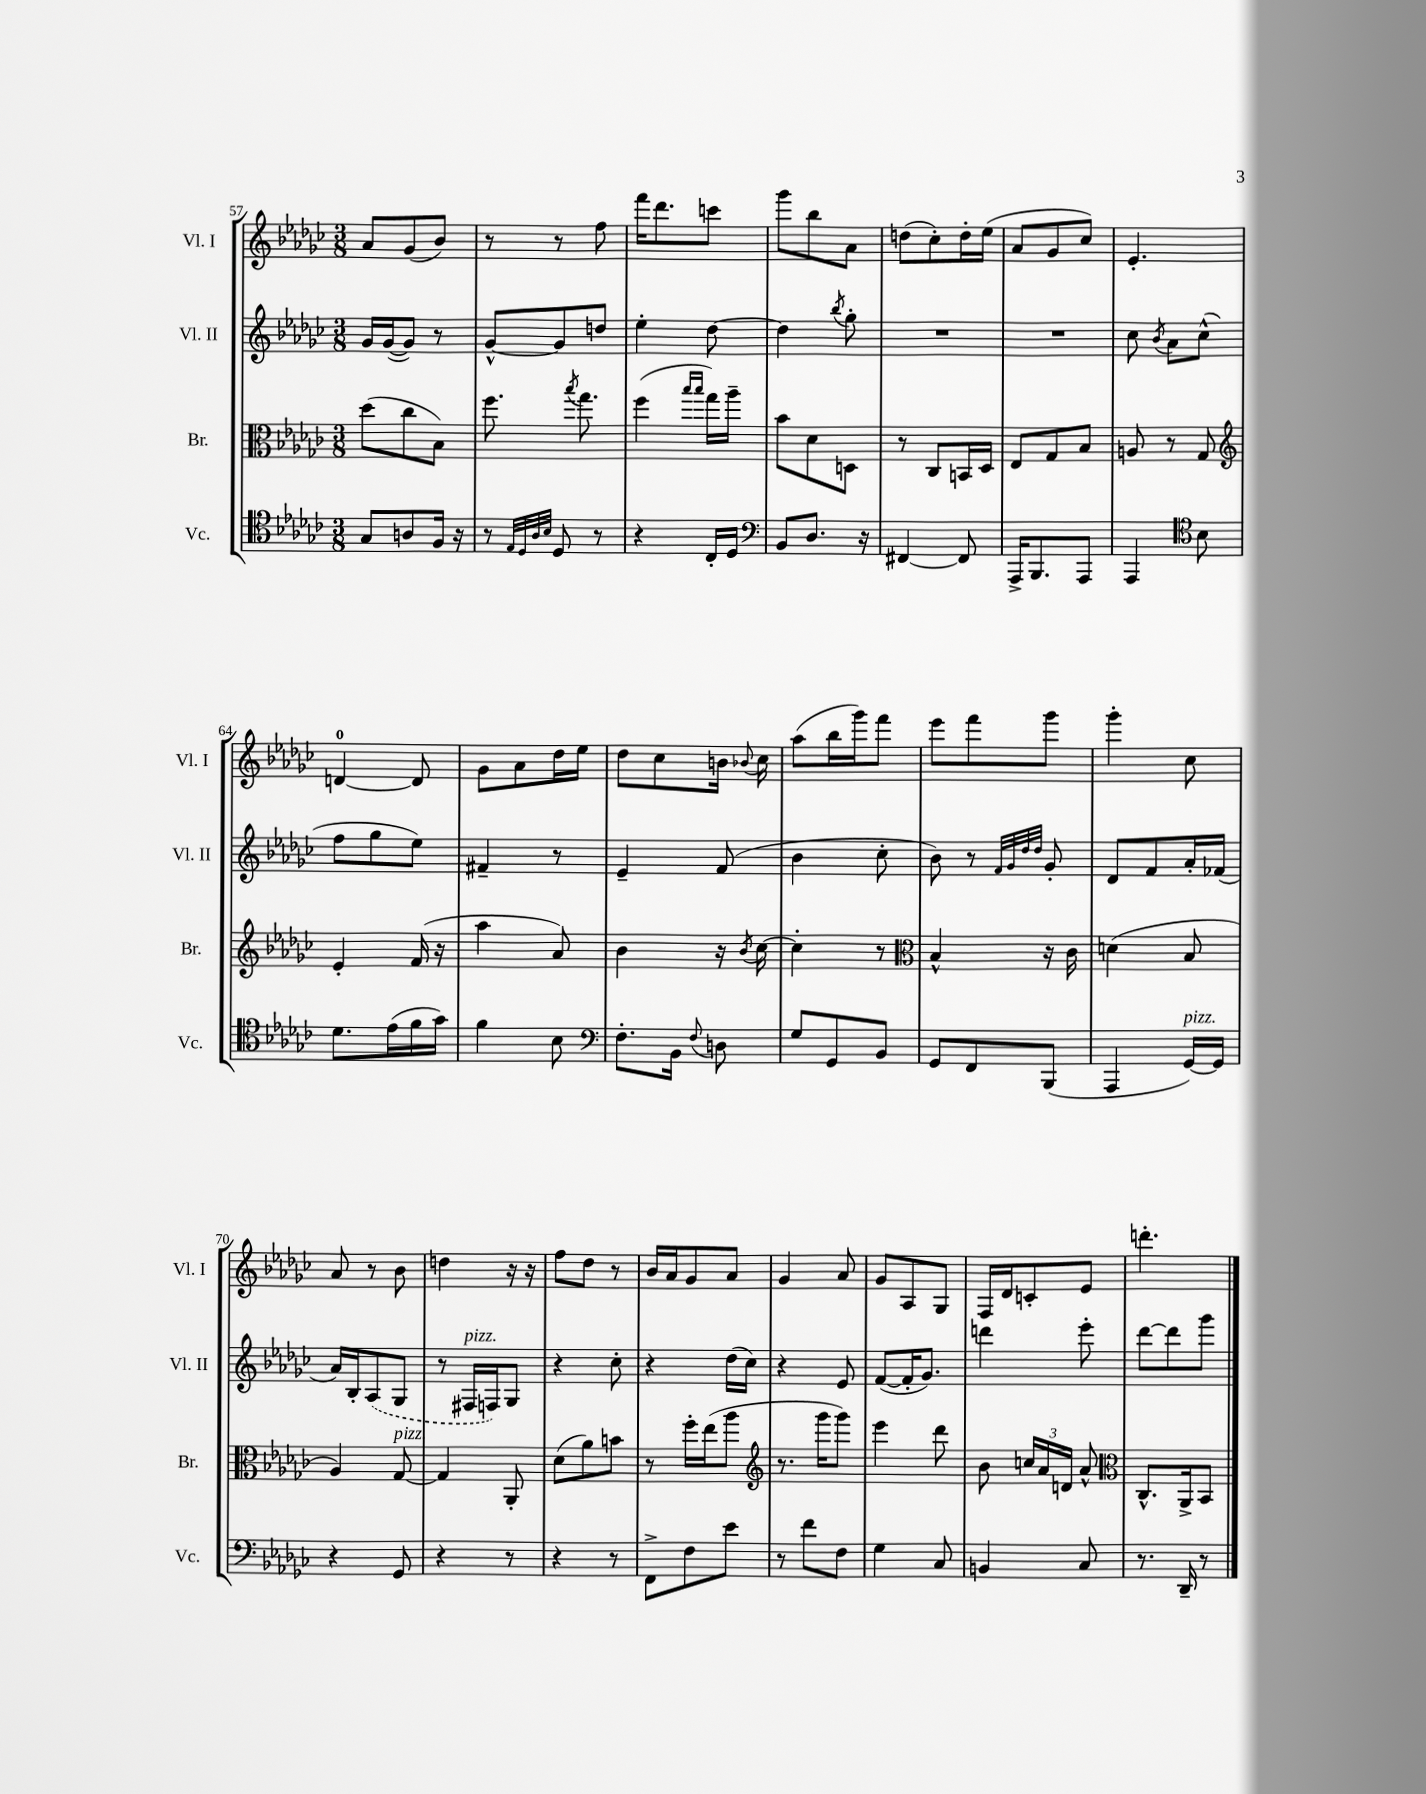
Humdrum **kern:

**kern	**kern	**kern	**kern
*staff4	*staff3	*staff2	*staff1
*clefC4	*clefC3	*clefG2	*clefG2
*k[b-e-a-d-g-c-]	*k[b-e-a-d-g-c-]	*k[b-e-a-d-g-c-]	*k[b-e-a-d-g-c-]
*M3/8	*M3/8	*M3/8	*M3/8
8G-	(8dd-	16g-	8a-
.	.	([16g-	.
8A	8cc-	8g-])	(8g-
16F	8B-)	8r	8b-)
16r	.	.	.
=	=	=	=
8r	8.ff	[8g-^^	8r
32qqE-	.	.	.
32qqD-	.	.	.
32qqA-	.	.	.
32qqB-	.	.	.
8D-	.	8g-]	8r
.	8qbb-	.	.
.	8.gg-	.	.
8r	.	8dd	8ff
=	=	=	=
4r	(4ff	4ee-'	16fff
.	.	.	8.ddd-
.	16qqbb-	.	.
.	16qqbb-	.	.
16C-'	16gg-)	[8dd-	8ccc
16D-	16aa-~	.	.
=	=	=	=
*clefF4	*	*	*
8BB-	8b-	4dd-]	8ggg-
8.D-	8d-	.	8bb-
.	.	8qbb-	.
.	8D	8gg-'	8a-
16r	.	.	.
=	=	=	=
[4FF#	8r	4.r	(8dd
.	8C-	.	8cc-')
8FF#]	16BB	.	16dd'
.	16D-	.	(16ee-
=	=	=	=
16AAA-^	8E-	4.r	8a-
8.BBB-	.	.	.
.	8G-	.	8g-
8AAA-	8B-	.	8cc-)
=	=	=	=
4AAA-	8A	8cc-	4.e-'
.	.	8qb-	.
.	8r	8a-	.
*clefC4	*	*	*
8B-	8G-	(8cc-^^	.
=	=	=	=
*	*clefG2	*	*
8.d-	4e-'	8ff	[4d
.	.	8gg-	.
(16e-	.	.	.
16f	(16f	8ee-)	8d]
16g-)	16r	.	.
=	=	=	=
4f	4aa-	4f#~	8g-
.	.	.	8a-
8B-	8a-)	8r	16dd-
.	.	.	16ee-
=	=	=	=
*clefF4	*	*	*
8.F'	4b-	4e-~	8dd-
.	.	.	8cc-
16BB-	.	.	.
8qqF	.	.	.
8D	16r	(8f	16b
.	8qb-	.	8qqb-
.	[16cc-	.	16cc-
=	=	=	=
8G-	4cc-']	4b-	(8aa-
8GG-	.	.	16bb-
.	.	.	16ggg-)
8BB-	8r	8cc-'	8fff
=	=	=	=
*	*clefC3	*	*
8GG-	4B-^^	8b-)	8eee-
8FF	.	8r	8fff
.	.	32qqf	.
.	.	32qqg-	.
.	.	32qqdd-	.
.	.	32qqdd-	.
(8BBB-	16r	8g-'	8ggg-
.	16c-	.	.
=	=	=	=
4AAA-	(4d	8d-	4ggg-'
.	.	8f	.
[16GG-)	8B-	16a-'	8cc-
16GG-]	.	(16f-	.
=	=	=	=
4r	4A-)	16a-)	8a-
.	.	16B-'	.
.	.	(8A-	8r
8GG-	[8G-	8G-	8b-
=	=	=	=
4r	4G-]	8r	4dd
.	.	16F#	.
.	.	16F)	.
8r	8AA-'	8G-	16r
.	.	.	16r
=	=	=	=
4r	(8d-	4r	8ff
.	8a-)	.	8dd-
8r	8b	8cc-'	8r
=	=	=	=
8FF^	8r	4r	16b-
.	.	.	16a-
8F	16ff'	.	8g-
.	(16ee-	.	.
8e-	8aa-	(16dd-	8a-
.	.	16cc-)	.
=	=	=	=
*	*clefG2	*	*
8r	8.r	4r	4g-
8f	.	.	.
.	16ggg-	.	.
8F	8ggg-)	8e-	8a-
=	=	=	=
4G-	4eee-	([8f	8g-
.	.	16f']	8A-
.	.	8.g-)	.
8C-	8ddd-	.	8G-
=	=	=	=
4BB	8b-	4ddd	16F
.	.	.	16d-
.	24cc	.	8c'
.	24a-	.	.
.	24d	.	.
8C-	8a-^^	8eee-'	8e-
=	=	=	=
*	*clefC3	*	*
8.r	8.C-^^	[8ddd-	4.ddd'
.	.	8ddd-]	.
16DD-~	16AA-^	.	.
8r	8BB-	8ggg-	.
==	==	==	==
*-	*-	*-	*-
